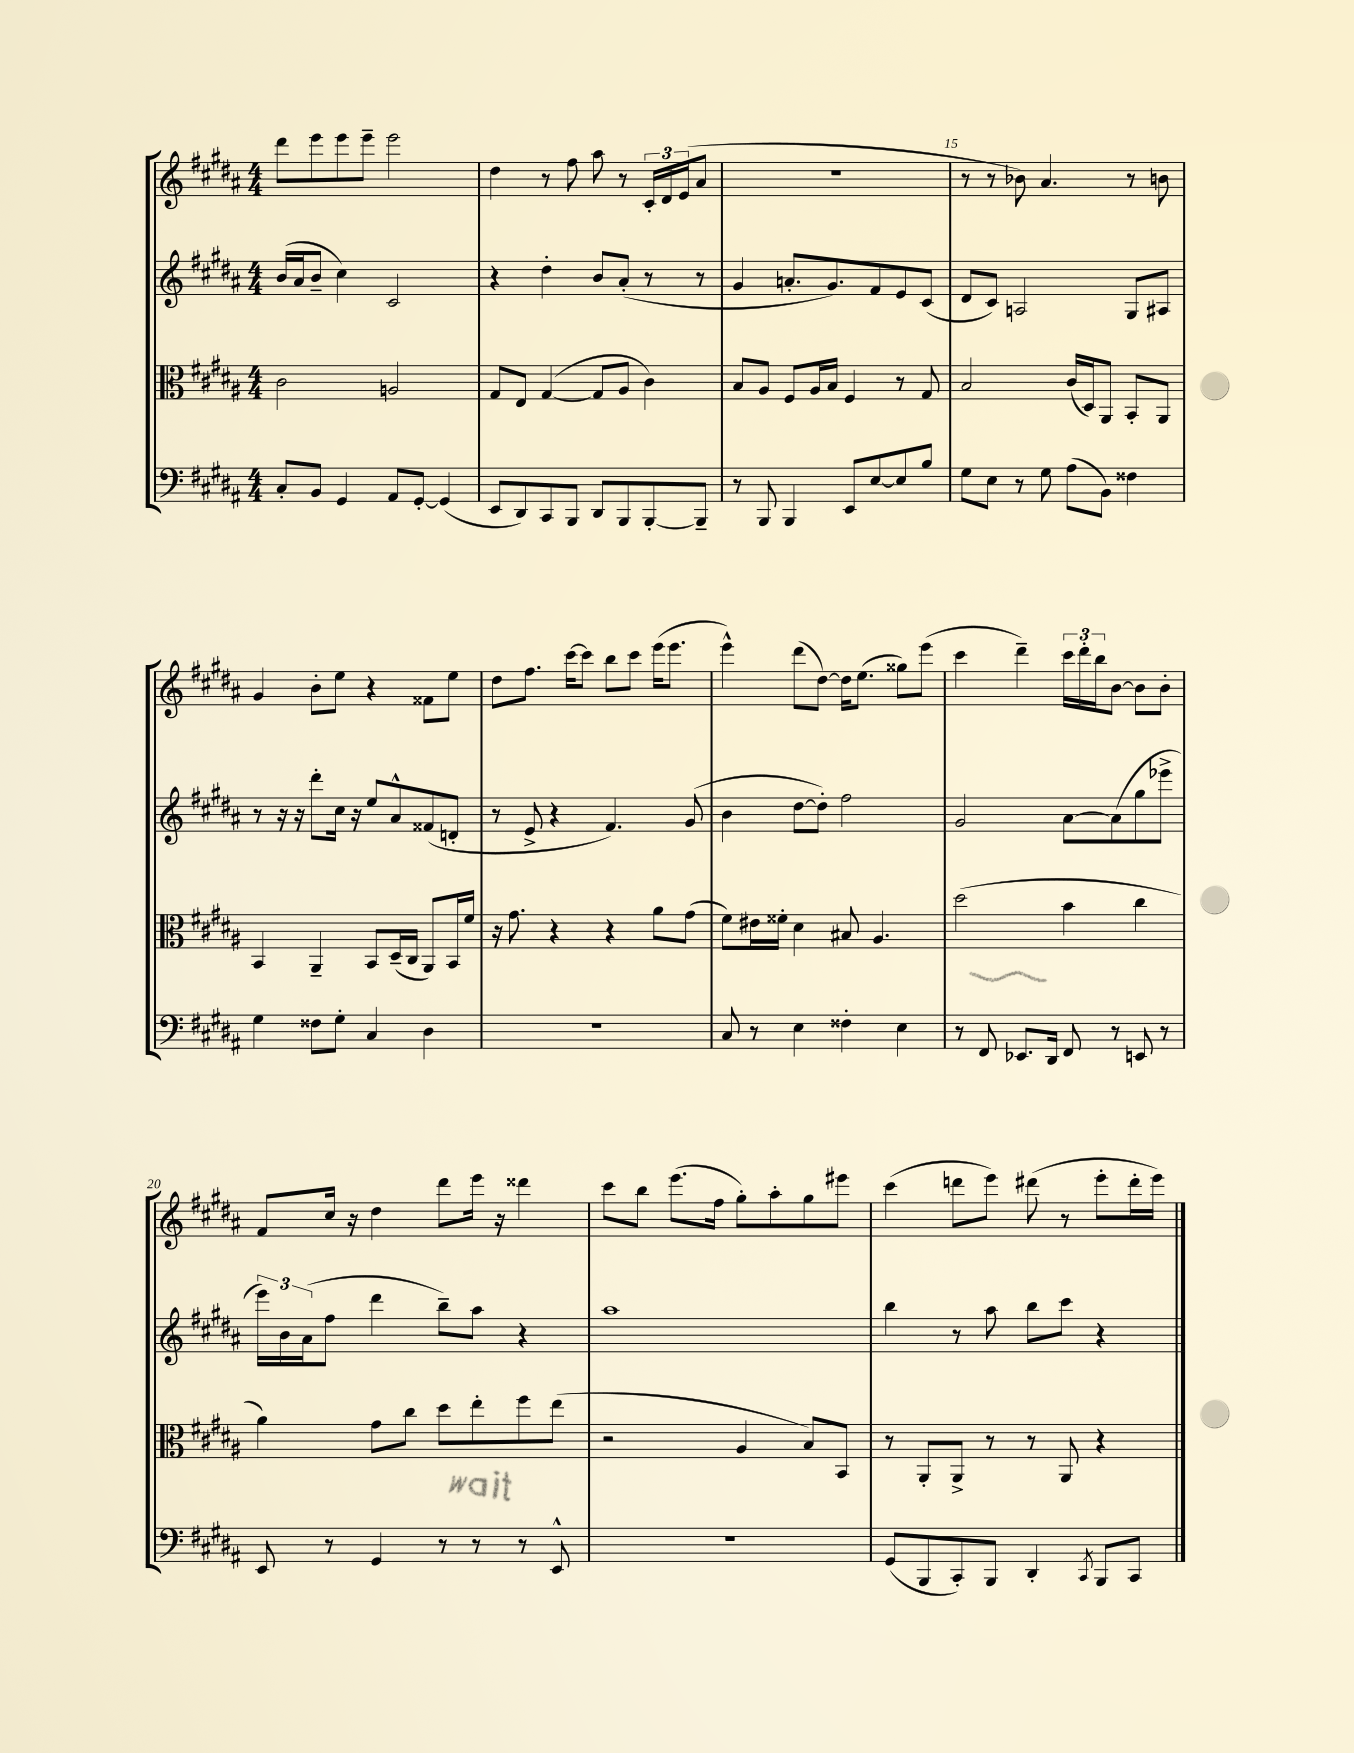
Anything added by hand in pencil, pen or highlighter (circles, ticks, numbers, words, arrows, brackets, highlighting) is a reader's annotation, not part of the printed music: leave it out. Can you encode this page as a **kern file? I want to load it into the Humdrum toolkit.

**kern	**kern	**kern	**kern
*staff4	*staff3	*staff2	*staff1
*clefF4	*clefC3	*clefG2	*clefG2
*k[f#c#g#d#a#]	*k[f#c#g#d#a#]	*k[f#c#g#d#a#]	*k[f#c#g#d#a#]
*M4/4	*M4/4	*M4/4	*M4/4
8C#'/L	2c#\	(16b/LL	8ddd#\L
.	.	16a#/J	.
8BB/J	.	8b~/J	8eee\
4GG#/	.	4cc#\)	8eee\
.	.	.	8eee~\J
8AA#/L	2A/	2c#/	2eee\
[8GG#'/J	.	.	.
(4GG#/]	.	.	.
=	=	=	=
8EE/L	8G#/L	4r	4dd#\
8DD#/)	8E/J	.	.
8CC#/	([4G#/	4dd#'\	8r
8BBB/J	.	.	8ff#\
8DD#/L	8G#/]L	8b/L	8aa#\
8BBB/	8A#/J	(8a#'/J	8r
[8BBB'/	4c#\)	8r	24c#'/LL
.	.	.	24d#/
.	.	.	(24e/J
8BBB~/]J	.	8r	8a#/J
=	=	=	=
8r	8B/L	4g#/	1r
8BBB/	8A#/J	.	.
4BBB/	8F#/L	8.a'/L	.
.	16A#/L	.	.
.	16B/JJ	8.g#/)	.
8EE/L	4F#/	.	.
[8E/	.	8f#/	.
8E/]	8r	8e/	.
8B/J	8G#/	(8c#/J	.
=	=	=	=
8G#\L	2B/	8d#/L	8r
8E\J	.	8c#/J)	8r
8r	.	2A/	8b-\)
8G#\	.	.	4.a#/
(8A#\L	(16c#/LL	.	.
.	16D#/J)	.	.
8BB\J)	8AA#/J	.	.
4F##\	8BB'/L	8G#/L	8r
.	8AA#/J	8A#/J	8b\
=	=	=	=
4G#\	4BB/	8r	4g#/
.	.	16r	.
.	.	16r	.
8F##\L	4AA#~/	8ddd#'\L	8b'\L
8G#'\J	.	16cc#\Jk	8ee\J
.	.	16r	.
4C#/	8BB/L	8ee/L	4r
.	(16D#~/L	8a#^^/	.
.	16C#/JJ	.	.
4D#\	8AA#/L)	(8f##/	8f##\L
.	16BB/L	8d'/J	8ee\J
.	16f#/JJ	.	.
=	=	=	=
1r	16r	8r	8dd#\L
.	8.g#\	.	.
.	.	8e^/	8.ff#\J
.	4r	4r	.
.	.	.	[16ccc#\LK
.	.	.	8ccc#\]J
.	4r	4.f#/)	8bb\L
.	.	.	8ccc#\J
.	8a#\L	.	(16eee\LK
.	.	.	8.eee\J
.	(8g#\J	(8g#/	.
=	=	=	=
8C#/	8f#\L)	4b\	4eee^^\)
8r	16e#\L	.	.
.	16f##'\JJ	.	.
4E\	4d#\	[8dd#\L	(8ddd#\L
.	.	8dd#'\]J)	[8dd#\J)
4F##'\	8B#/	2ff#\	16dd#\]LK
.	.	.	(8.ee\J
.	4.A#/	.	.
4E\	.	.	8gg##\L)
.	.	.	(8eee\J
=	=	=	=
8r	(2dd#\	2g#/	4ccc#\
8FF#/	.	.	.
8.EE-/L	.	.	4ddd#~\)
16DD#/Jk	.	.	.
8FF#/	4b\	[8a#\L	24ccc#\LL
.	.	.	24ddd#'\
.	.	.	24bb\J
8r	.	(8a#\]	[8b\J
8EE/	4cc#\	8gg#\	8b\]L
8r	.	8eee-^\J	8b'\J
=	=	=	=
8EE/	4a#\)	24eee\LL)	8f#/L
.	.	24b\	.
.	.	(24a#\J	.
8r	.	8ff#\J	16cc#/Jk
.	.	.	16r
4GG#/	8g#\L	4ddd#\	4dd#\
.	8cc#\J	.	.
8r	8dd#\L	8bb~\L)	8ddd#\L
8r	8ee'\	8aa#\J	16eee\Jk
.	.	.	16r
8r	8ff#\	4r	4ddd##\
8EE^^/	(8ee\J	.	.
=	=	=	=
1r	2r	1aa#	8ccc#\L
.	.	.	8bb\J
.	.	.	(8.eee\L
.	.	.	16ff#\Jk
.	4A#/	.	8gg#'\L)
.	.	.	8aa#'\
.	8B/L)	.	8gg#\
.	8BB/J	.	8eee#\J
=	=	=	=
(8GG#/L	8r	4bb\	(4ccc#\
8BBB/	8AA#'/L	.	.
8CC#'/)	8AA#^/J	8r	8ddd\L
8BBB/J	8r	8aa#\	8eee\J)
4DD#'/	8r	8bb\L	(8ddd#\
.	8AA#/	8ccc#\J	8r
8qCC#/	.	.	.
8BBB/L	4r	4r	8eee'\L
8CC#/J	.	.	16ddd#'\L
.	.	.	16eee\JJ)
==	==	==	==
*-	*-	*-	*-
